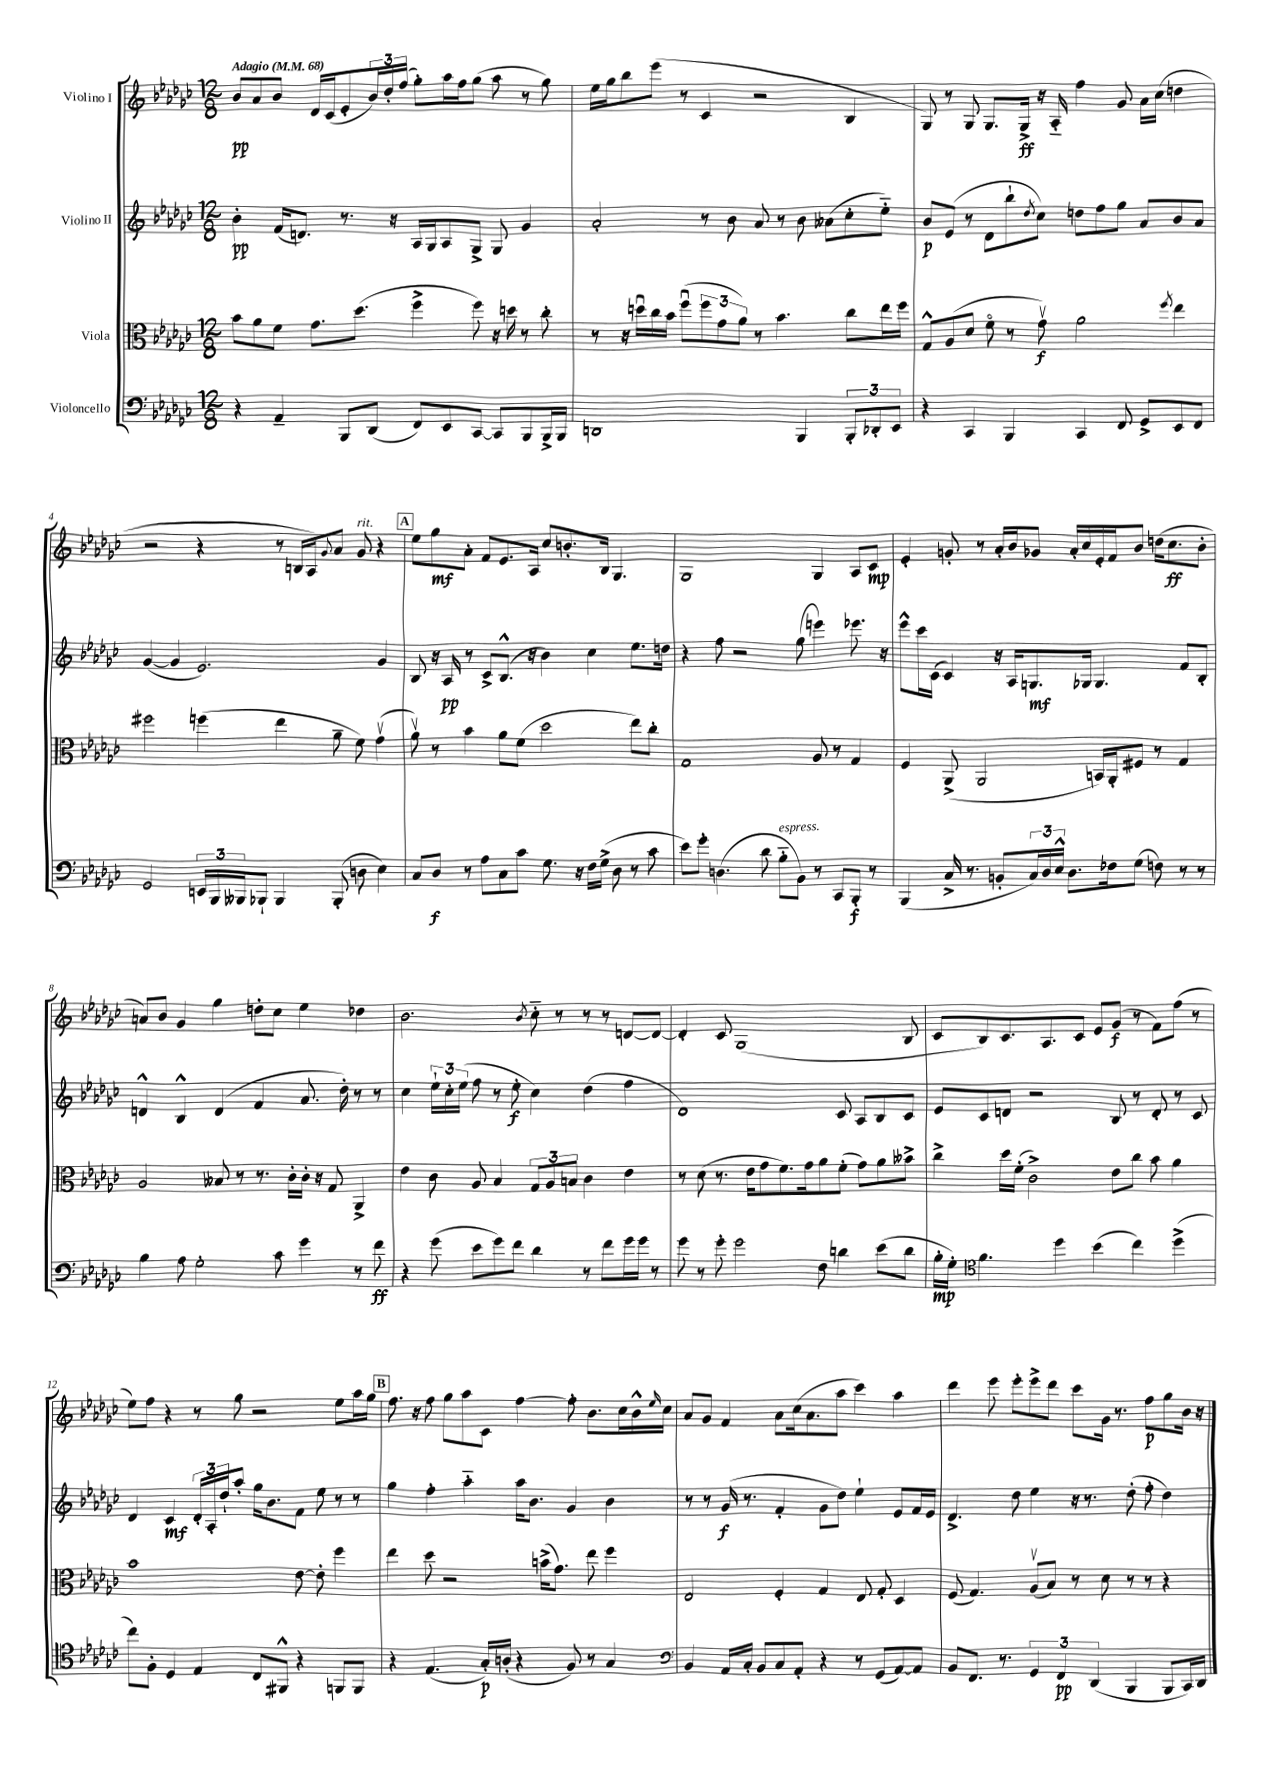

**kern	**kern	**kern	**kern
*staff4	*staff3	*staff2	*staff1
*clefF4	*clefC3	*clefG2	*clefG2
*k[b-e-a-d-g-c-]	*k[b-e-a-d-g-c-]	*k[b-e-a-d-g-c-]	*k[b-e-a-d-g-c-]
*M12/8	*M12/8	*M12/8	*M12/8
*MM68	*MM68	*MM68	*MM68
4r	8b-\L	4b-'\	8b-/L
.	8a-\	.	8a-/
4AA-~/	8f\J	(16f/LK	8b-/J
.	.	8.d/J)	.
.	8.g-\L	.	16d-/LL
.	.	.	(16c-/J
8BBB-/L	.	8.r	8e-'/
.	(8.dd-\J	.	.
(8DD-/J	.	.	24b-/L)
.	.	.	24dd-'/
.	.	16r	.
.	.	.	(24ff/JJ
8FF/L)	4ff^\	16A-/LL	8gg-'\L)
.	.	16G-/J	.
8EE-/	.	8A-/	16aa-\L
.	.	.	16ff\J
[8CC-/J	8ff\)	8G-^/J	(8gg-\J
8CC-/]L	16r	8G-/	8aa-\
.	16dd\	.	.
8BBB-/	8r	4g-/	8r
16BBB-^/L	8cc-'\	.	8gg-\)
16BBB-/JJ	.	.	.
=	=	=	=
1DD	8r	2a-'/	16ee-\LL
.	.	.	16gg-\J
.	16r	.	8bb-\
.	16ddu\LL	.	.
.	16cc-\	.	(8eee-\J
.	16b-\JJ	.	.
.	(8ffu\L	.	8r
.	12ff\	8r	4c-/
.	12g-\	.	.
.	.	8b-\	.
.	12a-\J)	.	.
.	8r	8a-/	2r
.	4.b-\	8r	.
4BBB-/	.	8b-\	.
.	.	(8a--\L	.
12BBB-'/L	8cc-\L	8cc-'\	4B-/
12DD-'/	.	.	.
.	16ee-\L	8ee-'~\J)	.
12EE-/J	.	.	.
.	16ff\JJ	.	.
=	=	=	=
4r	8G-^^/L	8b-/L	8G-/)
.	(8A-/	(8e-/J	8r
4CC-/	8d-/J	8r	8G-/
.	8fo\	8d-\L	8.G-/L
4BBB-/	8r	8bb-`\	.
.	.	.	16G-^/Jk
.	.	8qdd-/	.
.	8g-v\)	8cc-\J)	16r
.	.	.	16A-'~/
4CC-/	2a-\	8dd\L	4ff\
.	.	8ff\	.
8FF/	.	8gg-\J	8g-/
8GG-^/L	.	8a-/L	16a-\LL
.	.	.	(16cc-\JJ
.	8qff/	.	.
8EE-/	4ee-\	8b-/	4dd\
8FF/J	.	8a-/J	.
=	=	=	=
2GG-/	2ff#\	([4g-/	2r
.	.	4g-/]	.
24EE/LL	(4ff\	2.e-/)	4r
24BBB-/	.	.	.
24BBB--/J	.	.	.
8BBB-`/J	.	.	.
4BBB-/	4ee-\	.	8r
.	.	.	16B/LL
.	.	.	16A-/J)
.	.	.	8qqg-/
(8BBB-'/	8a-~\	.	8a-/J
8D\	8f\)	.	8g-/
4E-\)	(4g-v\	4g-/	4r
=	=	=	=
8C-/L	8a-v\)	8B-/	8ee-\L
8D-/J	8r	16r	8gg-\
.	.	16A-/	.
8r	4b-\	8r	8a-'\J
8A-\L	.	8c-^/L	8f/L
8C-\	8a-\L	(8.B-^^/J	8.e-/
8c-\J	(8f\J	.	.
.	.	16r	16A-/Jk
8.G-\	2dd-\	4b-\)	8cc-/L
.	.	.	8.b'/
16r	.	.	.
16F\LL	.	4cc-\	.
(16G-^\JJ	.	.	16B-/Jk
8D-\	.	.	4.G-/
8r	8ee-\L)	8.ee-\L	.
8c-\	8cc-'\J	.	.
.	.	16dd\Jk	.
=	=	=	=
8e-\L)	1G-	4r	1G-
8g-'\J	.	.	.
(4.D\	.	8ff\	.
.	.	2r	.
8d-\	.	.	.
8B-'~\L	.	.	.
8BB-\J)	.	(8gg-\	.
8r	8A-/	4eee\)	4G-/
8CC-/L	8r	.	.
8BBB-'/J	4G-/	8.eee-\	8A-/L
8r	.	.	8c-/J
.	.	16r	.
=	=	=	=
(4BBB-/	4F/	8eee-^^\L	4e-'/
.	.	16ccc-\L	.
.	.	(16c-\JJ	.
16C-^/	(8AA-^/	4c-/)	8g'/
8.r	.	.	.
.	2AA-/	.	8r
8BB'/L	.	16r	16a-'/LL
.	.	16A-/LK	16b-/J
24C-/L)	.	8.G/	8g-/J
24D-/	.	.	.
24E-^^/JJ	.	.	.
8.D-\L	.	.	16a-'/LL
.	.	16G-/Jk	16cc-/
.	16BB/LL)	4.G-/	16e-'/
16F-\k	16AA-'/J	.	16f/J
(8G-\J	8F#/J	.	8b-/J
8F\)	8r	.	(16dd\LK
.	.	.	8.cc-\
8r	4G-/	8f/L	.
8r	.	8B-'/J	8b-'\J
=	=	=	=
4B-\	2A-/	4d^^/	8a/L)
.	.	.	8b-/J
8A-\	.	4B-^^/	4g-/
2G-'\	.	.	.
.	8B--/	(4d/	4gg-\
.	8r	.	.
.	8.r	4f/	8dd'\L
8c-\	.	.	8cc-\J
.	16c-'\LL	.	.
4g-\	16c-'\JJ	8.a-/	4ee-\
.	16r	.	.
.	8G-/	.	.
.	.	16dd-'\)	.
8r	4AA-^/	8r	4dd-\
8f\	.	8r	.
=	=	=	=
4r	4e-\	4cc-\	2.b-\
(8g-\	8c-\	24ee-`\LL	.
.	.	24cc-'\	.
.	.	(24ee-\JJ	.
8e-\L	8A-/	8ff\	.
8g-\)	4B-/	8r	.
8f\J	.	8ee-'\	.
.	.	.	8qb-/
4d-\	12G-/L	4cc-\)	8cc-'~\
.	12A-/	.	.
.	.	.	8r
.	12B/J	.	.
8r	4c-\	(4dd-\	8r
8f\L	.	.	8r
16g-\L	4e-\	4ff\	[8d/L
16g-\JJ	.	.	.
8r	.	.	8d/_J
=	=	=	=
8g-\	8r	1d-)	4d'/]
8r	(8d-\	.	.
8g-'\	8.r	.	8c-/
2g-\	.	.	(1G-
.	16e-\LK	.	.
.	8g-\	.	.
.	8.f\)	.	.
.	16g-\k	.	.
8F\	8a-\	.	.
4d\	(8f'\J	8c-/	.
.	8g-\L)	8A-/L	.
(8e-\L	8a-\	8B-/	.
8d\J	8b--^\J	8c-/J	8B-/
=	=	=	=
16B-'\LL	4cc-^\	8e-/L	8c-/L
16G-'\JJ)	.	.	.
*clefC4	*	*	*
4.f\	.	8c-/	8B-/)
.	16dd-\LL	8d/J	8.c-/
.	(16f'\JJ	.	.
.	2c-^\)	2r	.
.	.	.	8.A-/
4dd-\	.	.	.
.	.	.	8c-/J
(4b-\	.	.	8e-/L
.	8e-\L	8B-/	(8g-/J
4cc-\)	8cc-\J	8r	8r
.	8b-\	8d'/	8f\L)
(4dd-^\	4a-\	8r	(8ff\J
.	.	8c-/	8r
=	=	=	=
8cc-\L)	1b-	4d-/	8ee-\L)
8F'\J	.	.	8ff\J
4D-/	.	4c-/	4r
4E-/	.	24d-'/LL	8r
.	.	24A-'/	.
.	.	24dd-`/J	.
.	.	8aa-'/J	8gg-\
8C-/L	.	16gg-\LK	2r
.	.	8.b-\	.
8FF#^^/J	.	.	.
4r	[8e-\	8f\J	.
.	8e-'\]	8ee-\	.
8FF/L	4ff\	8r	8ee-\L
8FF/J	.	8r	16aa-\L
.	.	.	16gg-\JJ
=	=	=	=
4r	4ee-\	4gg-\	8.ff\
.	.	.	16r
(4.E-/	8dd-\	4ff'\	8ff\
.	2r	.	8gg-\L
.	.	4aa-'~\	8aa-\
16G-'/LL)	.	.	8c-\J
(16A'/JJ	.	.	.
4r	.	16aa-\LK	[4ff\
.	.	8.b-\J	.
.	(16b^\LK	.	.
.	8.g-\J)	.	.
8F/)	.	4g-/	8ff'\]
8r	8ee-\	.	8.b-\L
4G-/	4ff\	4b-\	.
.	.	.	16cc-\L
.	.	.	16b-^^\
.	.	.	16qqee-/
.	.	.	16cc-\JJ
=	=	=	=
*clefF4	*	*	*
4BB-/	2E-/	8r	8a-/L
.	.	8r	8g-/J
16AA-/LL	.	(16g-/	4f/
16C-'/JJ	.	8.r	.
8BB-/L	.	.	.
8C-/	4F'/	4f'/	8a-\L
8AA-'/J	.	.	(16cc-\k
.	.	.	8.a-\
4r	4G-/	8g-\L	.
.	.	8dd-\J)	8aa-\J
8r	8E-/	4ee-`\	4ccc-\)
(8GG-/L	8G-'/	.	.
[8AA-/)	4D-/	8e-/L	4aa-\
8AA-/]J	.	16f/L	.
.	.	16e-/JJ	.
=	=	=	=
8BB-/L	(8F/	4.d-^/	4ddd-\
8.FF/J	4.G-/)	.	.
.	.	.	8eee-\
8.r	.	.	.
.	.	8dd-\	8eee-'\L
6GG-/	(8A-v/L	4ee-\	8eee-^\
.	8B-/J)	.	8ddd-\J
6FF/	.	.	.
.	8r	16r	8ccc-\L
.	.	8.r	.
(6DD-/	.	.	.
.	8d-\	.	16g-\Jk
.	.	.	8.r
4BBB-/	8r	(8dd-'\	.
.	8r	8ff'\	8ff\L
8BBB-/L	4r	4dd-\)	8gg-\
16CC-/L)	.	.	16b-\Jk
16DD-/JJ	.	.	16r
==	==	==	==
*-	*-	*-	*-
